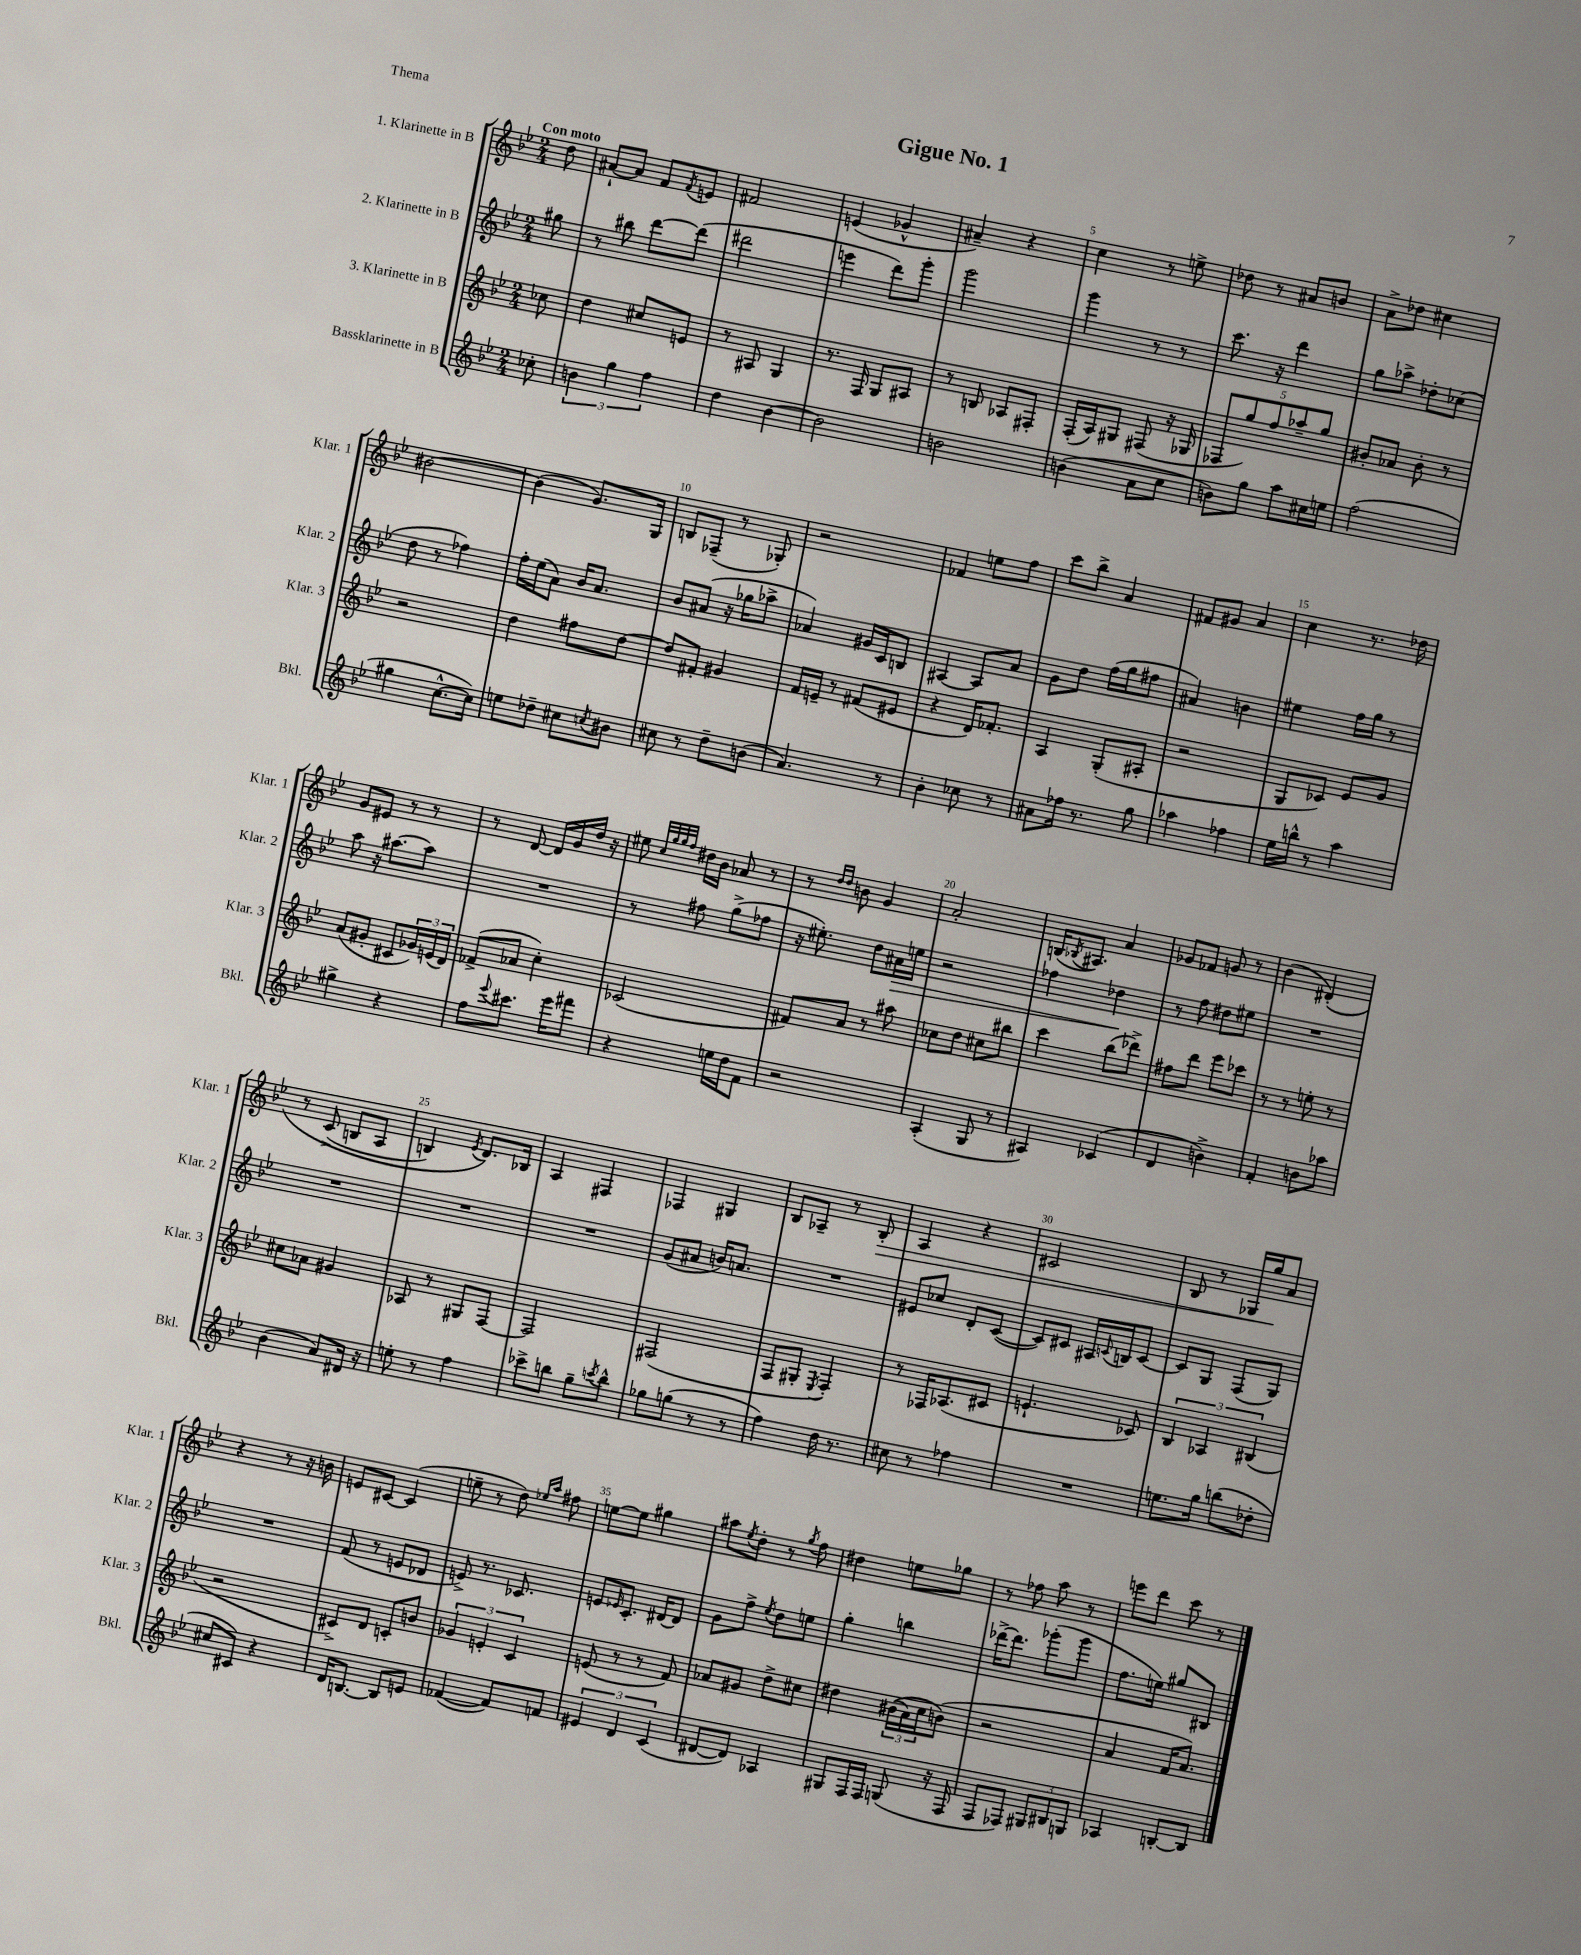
\header { title = "Gigue No. 1" piece = "Thema" }
<<
\new StaffGroup <<
\new Staff = "s0" \with { instrumentName = "1. Klarinette in B" shortInstrumentName = "Klar. 1" } {
    \clef treble \key bes \major \numericTimeSignature \time 2/4 \partial 8 \tempo "Con moto"
    d''8 |
    ais'8~-! ais'8 f'8 \acciaccatura { f'8 } e'8 |
    fis'2 |
    e'4( ges'4-^ |
    ais'4--) r4 |
    c''4 r8 e''8-> |
    des''8 r8 ais'8 b'8 |
    a'8-> des''8 cis''4 |
    bis'2~ |
    bis'4( g'8.) g16 |
    b8 fes8--( r8 ges8-.) |
    r2 |
    fes'4 e''8 f''8 |
    c'''8 bes''8-> a'4 |
    fis'8 gis'8 a'4 |
    c''4 r8. des''16 |
    g'8 eis'8 r8 r8 |
    r8 d'8~ d'16 g'16 d''16 r16 |
    eis''8 \grace { c''32 g''32 g''32 f''32 } dis''16 bes'16 aes'8 r8 |
    r8 \grace { d''16 d''16 } b'8 g'4 |
    a'2-. |
    b16( \acciaccatura { bes8 } ais8.) a'4 |
    ges'8 fes'8 g'8 r8 |
    bes'4( dis'4-.)\( |
    r8 c'8->( b8 a8 |
    b4) \acciaccatura { ees'8 } d'8.\) bes16 |
    a4 fis4 |
    fes4 gis4 |
    bes8 aes8-- r8 bes8-.\> |
    a4 r4 |
    cis'2 |
    bes8 r8 ges16 g''16\! a'8 |
    r4 r8 r16 b'16 |
    e'8 cis'8~ cis'4( |
    e''8-- r8 d''8) \grace { ees''16 a''16 } fis''8 |
    e''8~ e''8 gis''4 |
    ais''8 \acciaccatura { ees''8 } d''8-. r8 \acciaccatura { g''8 } f''8 |
    dis''4 e''8 ges''8 |
    r8 fes''8 a''8 r8 |
    e'''8 d'''8 c'''8 r8 \bar "|." |
}
\new Staff = "s1" \with { instrumentName = "2. Klarinette in B" shortInstrumentName = "Klar. 2" } {
    \clef treble \key bes \major \numericTimeSignature \time 2/4 \partial 8
    gis''8 |
    r8 bis''8 d'''8~ d'''8( |
    dis'''2 |
    e'''4 d'''8) g'''8-. |
    g'''2 |
    g'''4 r8 r8 |
    c'''8. r16 d'''4 |
    g''8 aes''8-> des''8-. ces''8( |
    d''8 r8 fes''4) |
    f''16-. ees''16( a'8) bes'16 a'8. |
    bes'8 ais'8( r16 ges''16 aes''8-> |
    aes'4) gis'16 c'16 b8 |
    ais4~ ais8 a'8 |
    g'8 d''8 f''16( g''16 fis''8 |
    ais'4) b'4 |
    eis''4 f''16 g''16 r8 |
    a''8 r16 ais''8.~ ais''8 |
    R2 |
    r8 fis''8 g''8->( fes''8 |
    r16 eis''8.-.) d''8 ais'16\> e''16 |
    r2 |
    fes''4 des''4\! |
    r8 f''8 dis''8 eis''8 |
    R2 |
    R2 |
    R2 |
    R2 |
    g'8( ais'8 b'16) a'8. |
    R2 |
    eis'8 ces''8 d'8-. c'8~( |
    c'8) cis'8 ais16 \appoggiatura { c'8 } b16 c'8~ |
    c'8 g8 f8( g8) |
    R2 |
    f'8( r8 e'8 des'8 |
    e'8->) r8. ces'8. |
    e'8 \grace { ees'16 } c'8.-. dis'16~ dis'8 |
    g'8 f''8-> \acciaccatura { ees''8 } d''8 e''8 |
    g''4-. b''4 |
    des'''16~-> des'''8. ges'''8-.( ges'''8 |
    f''8. e''16) gis''8 bis8 \bar "|." |
}
\new Staff = "s2" \with { instrumentName = "3. Klarinette in B" shortInstrumentName = "Klar. 3" } {
    \clef treble \key bes \major \numericTimeSignature \time 2/4 \partial 8
    ces''8 |
    d''4 cis''8 e'8 |
    r8 ais8 g4 |
    r8. f16 g8 ais8 |
    r8 b8 aes8 fis8-. |
    f16-.( a16) gis8 fis8( r16 ges16 |
    \tuplet 5/4 { fes8 g''8) f''8 aes''8-- g''8 } |
    bis'8-. aes'8 bis'8-. r8 |
    r2 |
    d''4 fis''8 d''8~ |
    d''8 fis'8-. gis'4 |
    f'16 e'16-- r8 fis'8( eis'8 |
    r4 d'16) fes'8.-. |
    a4 g8-.( ais8-. |
    r2 |
    g8 ces'8) ees'8 g'8 |
    a'8( gis'8-. cis'8 \tuplet 3/2 { ges'16) e'16( d'16) } |
    fes'8->( aes'8 c''4-.) |
    ces'2( |
    fis'8) a'8 r8 ais''8 |
    ces''8 d''8 cis''8 bis''8 |
    c'''4 bes''8( des'''8->) |
    fis''8 d'''8 ees'''8 ces'''8 |
    r8 r8 e''8-. r8 |
    cis''8 aes'8 gis'4 |
    aes8 r8 gis8 f8~ |
    f2 |
    fis2( |
    f8 gis8-. \acciaccatura { ees8 } f4-.) |
    r8 fes16 aes8.( cis'8 |
    e'4.-! ces'8) |
    \tuplet 3/2 { bes4 aes4 bis4( } |
    r2 |
    cis'8->) d'8 c'8-. b'8 |
    \tuplet 3/2 { ges'4 e'4-. c'4 } |
    e'8( r8 r8 f'8) |
    aes'8 gis'8 d''8-> cis''8 |
    dis''4 \tuplet 3/2 { bis'16(\( a'16) c''16 } b'8(\) |
    r2 |
    a'4 f'16 a'8.) \bar "|." |
}
\new Staff = "s3" \with { instrumentName = "Bassklarinette in B" shortInstrumentName = "Bkl." } {
    \clef treble \key bes \major \numericTimeSignature \time 2/4 \partial 8
    ces''8-. |
    \tuplet 3/2 { b'4 g''4 f''4 } |
    d''4 bes'4~ |
    bes'2 |
    b'2 |
    b'4( a'8 c''8 |
    b'8) g''8 a''8 cis''16 e''16 |
    f''2( |
    gis''4 c''8.~-^ c''16) |
    e''8 des''8-- cis''8 \acciaccatura { c''8 } bis'8 |
    cis''8 r8 d''8-- b'8( |
    a'4.) r8 |
    bes'4-. ces''8 r8 |
    ais'8 fes''16 r8. g''8 |
    aes''4 fes''4 |
    ees''16 b''16-^ r8 a''4 |
    gis''4-> r4 |
    f''8 \appoggiatura { ees'''8 } cis'''8. ees'''16 fis'''8 |
    r4 e''16 d''16 f'8 |
    r2 |
    a4-.( g8 r8 |
    ais4) ces'4( |
    d'4 b'4->) |
    f'4-. b'8 aes''8 |
    bes'4( a'8) dis'16 r16 |
    e''8-. r8 f''4 |
    ces'''8-> b''8 g''8-- \acciaccatura { c'''8 } b''8-^ |
    ges''8 g''8( r8 r8 |
    f''4) d''16 r8. |
    cis''8 r8 fes''4 |
    R2 |
    e''8. g''16 b''8( des''8-. |
    cis''8 cis'8) r4 |
    d'16 b8.~ b8 e'8 |
    fes'4~( fes'8) f'8 |
    \tuplet 3/2 { eis'4 d'4 c'4( } |
    dis'8~ dis'8) aes4 |
    gis8 f16 f16 g8( r16 f16 |
    f8 fes8) \tuplet 3/2 { gis8 bis8 g8 } |
    aes4 b8~-. b8 \bar "|." |
}
>>
>>
\layout { \context { \Score \override BarNumber.break-visibility = ##(#f #t #t) barNumberVisibility = #(every-nth-bar-number-visible 5) } }
